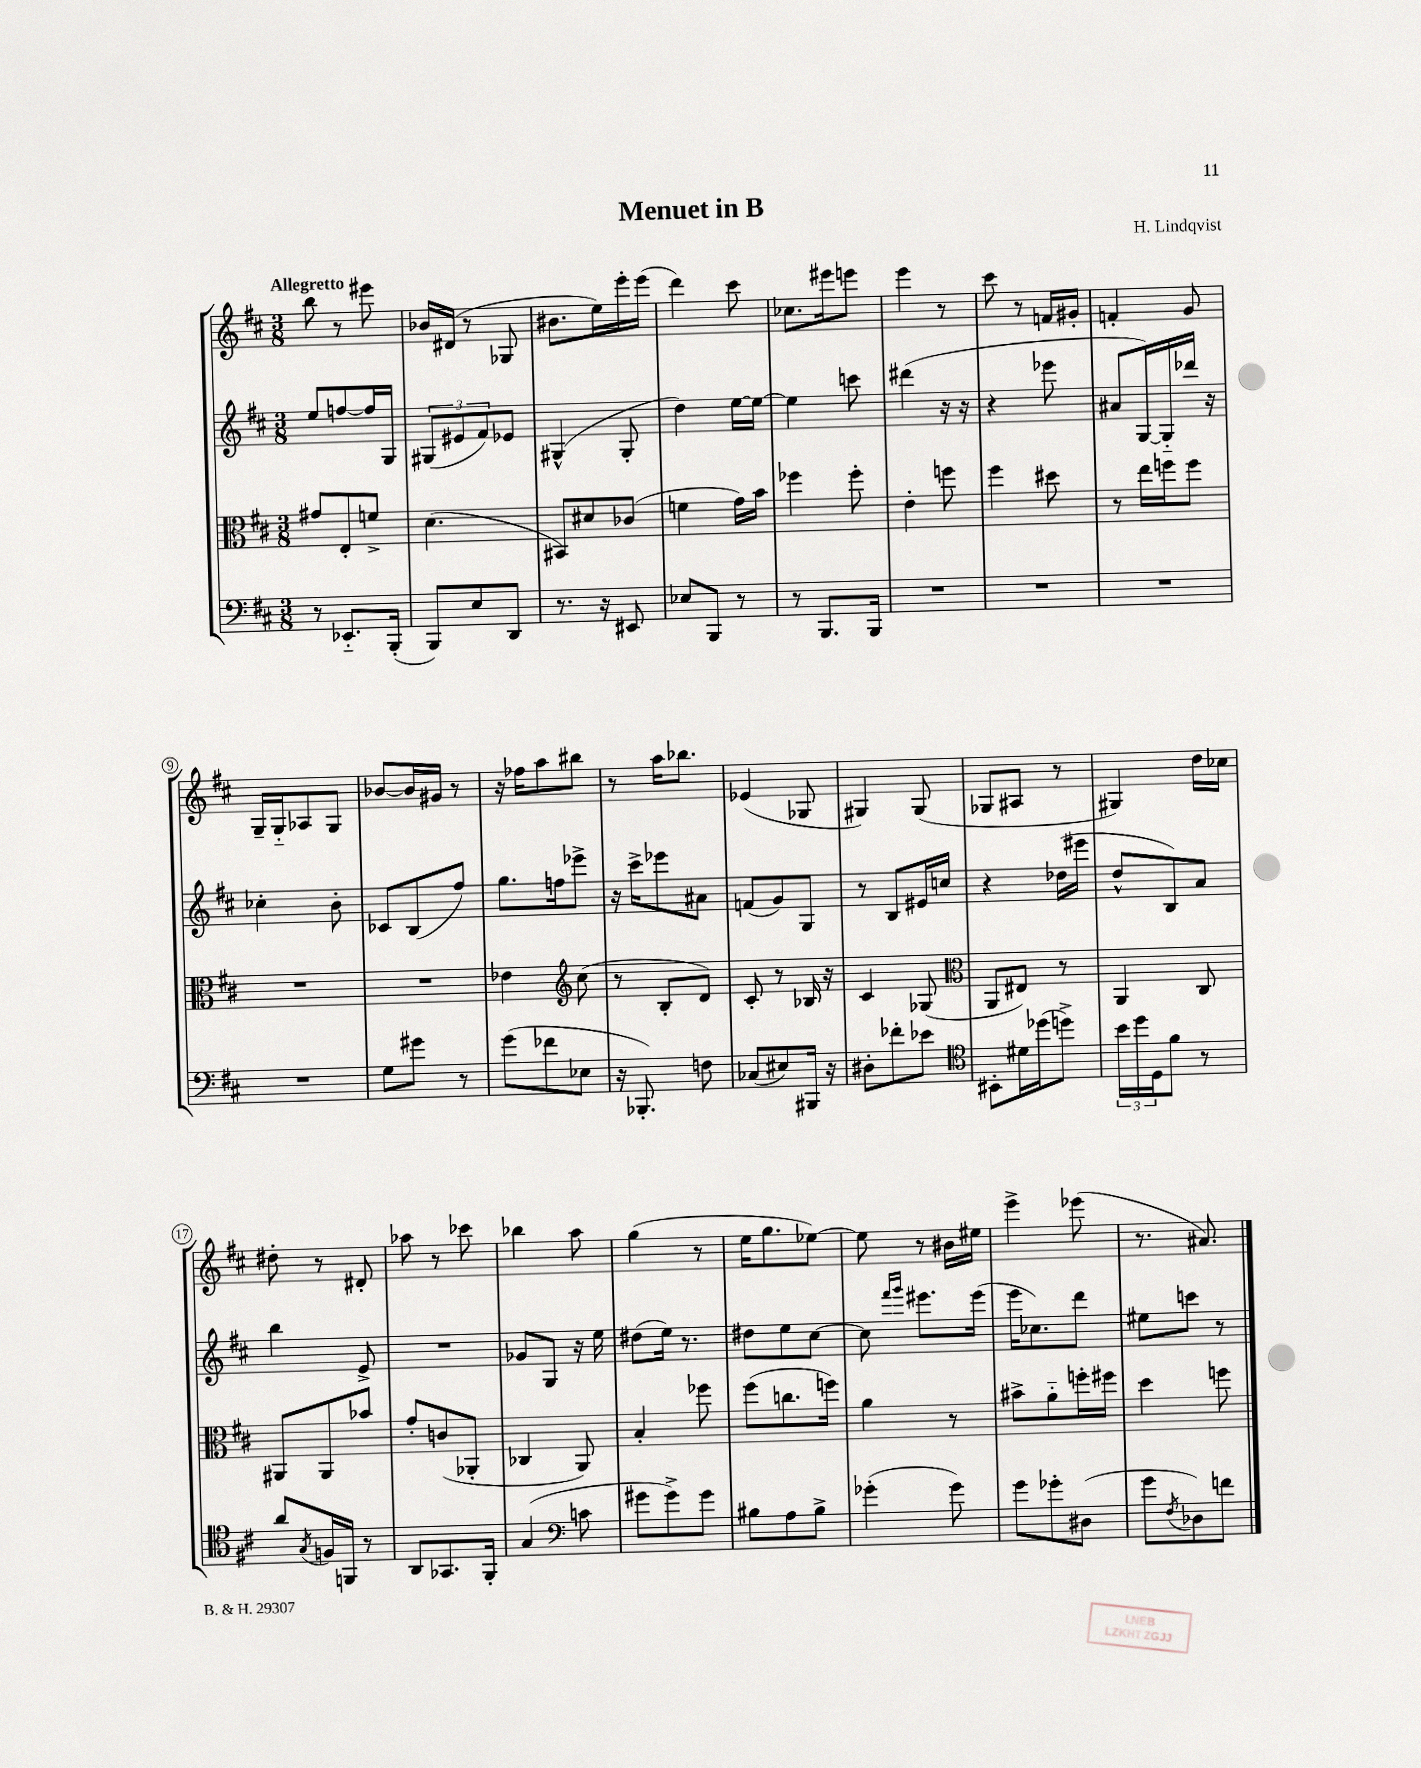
\header { title = "Menuet in B" composer = "H. Lindqvist" }
<<
\new StaffGroup <<
\new Staff = "s0" {
    \clef treble \key d \major \numericTimeSignature \time 3/8 \tempo "Allegretto"
    b''8 r8 eis'''8 |
    bes'16 dis'16( r8 ges8 |
    bis'8. e''16) e'''16-. e'''16( |
    d'''4) cis'''8 |
    ces''8. eis'''16 e'''8 |
    e'''4 r8 |
    cis'''8 r8 f'16 gis'16-. |
    f'4-. g'8 |
    g16-- g16-_ aes8 g8 |
    bes'8~ bes'16 gis'16 r8 |
    r16 fes''16 a''8 bis''8 |
    r8 a''16 bes''8. |
    ees'4( ges8 |
    gis4) gis8( |
    ges8 ais8 r8 |
    gis4) d''16 ces''16 |
    dis''8-. r8 dis'8-. |
    aes''8 r8 ces'''8 |
    bes''4 a''8 |
    g''4( r8 |
    e''16 g''8. ees''8~) |
    ees''8 r8 bis'16 eis''16 |
    e'''4-> ees'''8( |
    r8. ais'8.) \bar "|." |
}
\new Staff = "s1" {
    \clef treble \key d \major \numericTimeSignature \time 3/8
    e''8 f''8~ f''16 g16 |
    \tuplet 3/2 { gis8( eis'8 fis'8) } ees'8 |
    gis4-^( gis8-. |
    d''4) e''16~ e''16~ |
    e''4 c'''8 |
    dis'''4( r16 r16 |
    r4 ees'''8 |
    ais'8 g16~) g16-_ des'''16 r16 |
    ces''4-. b'8-. |
    ces'8 b8( fis''8) |
    g''8. f''16 ees'''8-> |
    r16 cis'''16-> ees'''8 ais'8 |
    f'8( g'8) g8 |
    r8 b8 eis'16 c''16 |
    r4 des''16( eis'''16 |
    d''8-^ b8) a'8 |
    b''4 e'8-> |
    R4. |
    ges'8 g8 r16 e''16 |
    dis''8( e''16) r8. |
    dis''8 e''8 cis''8~ |
    cis''8 \grace { fis'''16 g'''16 } eis'''8. eis'''16( |
    e'''16 ces''8.) d'''8 |
    eis''8 c'''8 r8 \bar "|." |
}
\new Staff = "s2" {
    \clef alto \key d \major \numericTimeSignature \time 3/8
    gis'8 e8-. f'8-> |
    d'4.( |
    bis,8) dis'8 ces'8( |
    f'4 g'16) b'16 |
    fes''4 fes''8-. |
    e'4-. f''8 |
    fis''4 dis''8 |
    r8 e''16 f''16 f''8 |
    R4. |
    R4. |
    ees'4 \clef treble cis''8( |
    r8 b8-. d'8) |
    cis'8-. r8 bes16 r16 |
    cis'4 ges8( |
    \clef alto a,8 eis8) r8 |
    a,4 cis8 |
    ais,8 ais,8 bes'8 |
    g'8-. c'8( aes,8-. |
    ces4 a,8) |
    b4-. fes''8 |
    fis''8( c''8. f''16) |
    a'4 r8 |
    bis'8-> a'8-_ f''16-. fis''16 |
    d''4 f''8 \bar "|." |
}
\new Staff = "s3" {
    \clef bass \key d \major \numericTimeSignature \time 3/8
    r8 ees,8.-_ b,,16-.( |
    b,,8) e8 d,8 |
    r8. r16 eis,8 |
    ees8 b,,8 r8 |
    r8 b,,8. b,,16 |
    R4. |
    R4. |
    R4. |
    R4. |
    g8 gis'8 r8 |
    g'8( fes'8 ees8 |
    r16 bes,,8.-.) f8 |
    ces8( eis8) bis,,16 r16 |
    dis8-. fes'8-. ees'8 |
    \clef tenor bis,8-. dis'16 des''16( d''8->) |
    \tuplet 3/2 { b'16 d''16 d16 } fis'8 r8 |
    a'8 \acciaccatura { g8 } f16 f,16 r8 |
    a,8 ges,8. fis,16-. |
    g4( \clef bass c'8 |
    gis'8 gis'8->) gis'8 |
    bis8 a8 bis8-> |
    ges'4-.( ges'8) |
    g'8 ges'8-. dis8( |
    g'8 \acciaccatura { fis8 } des8) f'8 \bar "|." |
}
>>
>>
\layout { \context { \Score \override BarNumber.stencil = #(make-stencil-circler 0.1 0.3 ly:text-interface::print) } }
